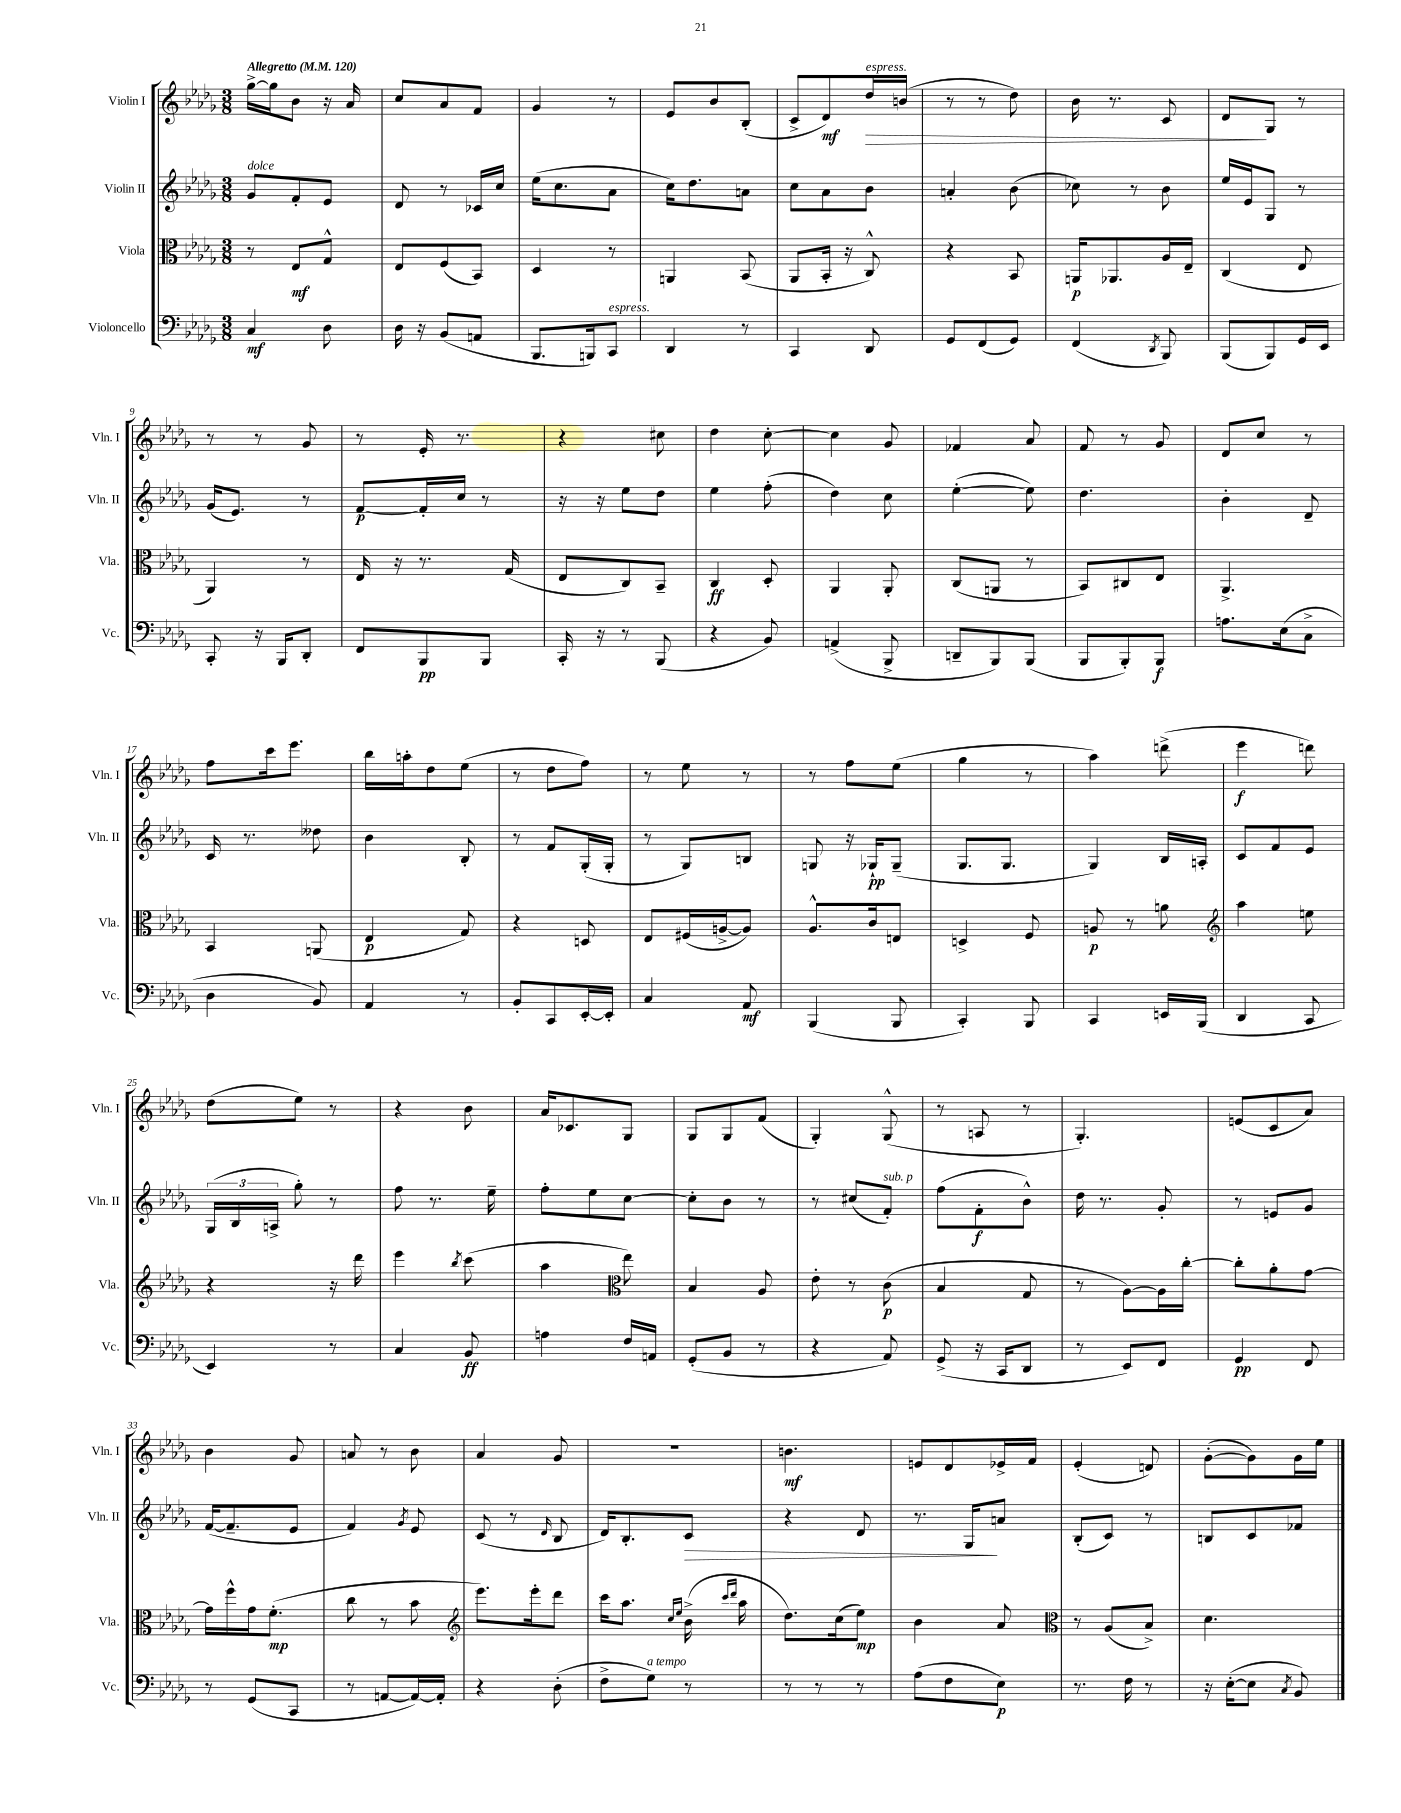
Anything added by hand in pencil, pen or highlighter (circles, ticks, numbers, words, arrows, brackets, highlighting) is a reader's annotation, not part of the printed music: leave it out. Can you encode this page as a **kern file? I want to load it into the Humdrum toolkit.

**kern	**kern	**kern	**kern
*staff4	*staff3	*staff2	*staff1
*clefF4	*clefC3	*clefG2	*clefG2
*k[b-e-a-d-g-]	*k[b-e-a-d-g-]	*k[b-e-a-d-g-]	*k[b-e-a-d-g-]
*M3/8	*M3/8	*M3/8	*M3/8
*MM120	*MM120	*MM120	*MM120
4C	8r	8g-	[16gg-^
.	.	.	16gg-]
.	8E-	8f'	8b-
8D-	8G-^^	8e-	16r
.	.	.	16a-
=	=	=	=
16D-	8E-	8d-	8cc
16r	.	.	.
(8BB-	(8F	8r	8a-
8AA	8BB-)	16c-	8f
.	.	16cc	.
=	=	=	=
8.BBB-	4D-	(16ee-	4g-
.	.	8.cc	.
16BBB)	.	.	.
8CC	8r	8a-	8r
=	=	=	=
4DD-	4AA	16cc)	8e-
.	.	8.dd-	.
.	.	.	8b-
8r	(8BB-	8a	(8B-'
=	=	=	=
4CC	8AA-	8cc	8c^
.	16BB-'	8a-	8d-)
.	16r	.	.
8DD-	8C^^)	8b-	16dd-
.	.	.	(16b
=	=	=	=
8GG-	4r	4a'	8r
(8FF	.	.	8r
8GG-)	8BB-	(8b-	8dd-)
=	=	=	=
(4FF	16AA	8cc-)	16b-
.	8.AA-	.	8.r
.	.	8r	.
8qDD-	.	.	.
8BBB-)	16A-	8b-	8c
.	16E-~	.	.
=	=	=	=
(8BBB-	(4C	16ee-	8d-
.	.	16e-	.
8BBB-)	.	8G-	8G-
16GG-	8E-	8r	8r
16EE-	.	.	.
=	=	=	=
8CC'	4AA-)	(16g-	8r
.	.	8.e-)	.
16r	.	.	8r
16BBB-	.	.	.
8DD-'	8r	8r	8g-
=	=	=	=
8FF	16E-	[8f	8r
.	16r	.	.
8BBB-	8.r	16f']	16e-'
.	.	16cc	8.r
8BBB-	.	8r	.
.	(16G-	.	.
=	=	=	=
16CC'	8E-	16r	4r
16r	.	16r	.
8r	8C)	8ee-	.
(8BBB-	8BB-~	8dd-	8cc#
=	=	=	=
4r	4C	4ee-	4dd-
8BB-)	8D-'	(8ff'	[8cc'
=	=	=	=
(4AA^	4AA-	4dd-)	4cc]
8BBB-^	8AA-'	8cc	8g-
=	=	=	=
8DD~	(8C	([4ee-'	4f-
8BBB-)	8AA	.	.
(8BBB-	8r	8ee-])	8a-
=	=	=	=
8BBB-	8BB-)	4.dd-	8f
8BBB-')	8C#	.	8r
8BBB-	8E-	.	8g-
=	=	=	=
8.A	4.AA-^	4b-'	8d-
.	.	.	8cc
(16E-	.	.	.
8C^	.	8d-~	8r
=	=	=	=
4D-	4BB-	16c	8ff
.	.	8.r	.
.	.	.	16ccc
.	.	.	8.eee-
8BB-)	(8AA	8dd--	.
=	=	=	=
4AA-	4E-	4b-	16bb-
.	.	.	16aa'
.	.	.	8dd-
8r	8G-)	8B-'	(8ee-
=	=	=	=
8BB-'	4r	8r	8r
8CC	.	8f	8dd-
[16EE-'	8D	(16G-'	8ff)
16EE-']	.	16G-'	.
=	=	=	=
4C	8E-	8r	8r
.	(16F#	8G-)	8ee-
.	[16A^	.	.
8AA-	8A])	8B	8r
=	=	=	=
(4BBB-	8.A-^^	8G	8r
.	.	16r	8ff
.	16c	16G-`	.
8BBB-	8E	(8G-~	(8ee-
=	=	=	=
4CC')	4D^	8.G-	4gg-
.	.	8.G-	.
8BBB-	8F	.	8r
=	=	=	=
4CC	8A	4G-)	4aa-)
.	8r	.	.
16EE	8a	16B-	(8ddd^
(16BBB-	.	16A'	.
=	=	=	=
*	*clefG2	*	*
4DD-	4aa-	8c	4eee-
.	.	8f	.
8CC	8ee	8e-	8ddd)
=	=	=	=
4EE-)	4r	(24G-	(8dd-
.	.	24B-	.
.	.	24A^	.
.	.	8gg-')	8ee-)
8r	16r	8r	8r
.	16ddd-	.	.
=	=	=	=
4C	4eee-	8ff	4r
.	.	8.r	.
.	8qbb-	.	.
8BB-	(8ccc	.	8b-
.	.	16ee-~	.
=	=	=	=
4A	4aa-	8ff'	16a-
.	.	.	8.c-
.	.	8ee-	.
*	*clefC3	*	*
16F	8ee-)	[8cc	8G-
16AA	.	.	.
=	=	=	=
(8GG-'	4B-	8cc']	8G-
8BB-	.	8b-	8G-
8r	8A-	8r	(8f
=	=	=	=
4r	8e-'	8r	4G-')
.	8r	(8cc#	.
8AA-)	(8c	8f')	(8G-^^
=	=	=	=
(8GG-^	4B-	(8ff	8r
16r	.	8f'	8A
16CC	.	.	.
8DD-	8G-	8b-^^)	8r
=	=	=	=
8r	8r	16dd-	4.G-')
.	.	8.r	.
8EE-)	[8A-)	.	.
8FF	16A-]	8g-'	.
.	[16cc'	.	.
=	=	=	=
4GG-	8cc']	8r	(8e
.	8a-'	8e	8c
8FF	[8g-	8g-	8a-)
=	=	=	=
8r	16g-]	([16f	4b-
.	16ff^^	8.f~]	.
(8GG-	16g-	.	.
.	(8.f'	.	.
8CC	.	8e-	8g-
=	=	=	=
8r	8cc	4f)	8a
[8AA	8r	.	8r
.	.	8qg-	.
16AA_)	8b-	8e-	8b-
16AA']	.	.	.
=	=	=	=
*	*clefG2	*	*
4r	8.eee-)	(8c	4a-
.	.	8r	.
.	16eee-'	.	.
.	.	16qqd-	.
(8D-'	8ddd-	8B-	8g-
=	=	=	=
8F^	16ccc	16d-)	4.r
.	8.aa-	8.B-'	.
8G-)	.	.	.
.	16qqcc	.	.
.	16qqee-	.	.
8r	(16b-^	8c	.
.	16qqccc	.	.
.	16qqddd-	.	.
.	16aa-	.	.
=	=	=	=
8r	8.dd-)	4r	4.b
8r	.	.	.
.	(16cc	.	.
8r	8ee-)	8d-	.
=	=	=	=
(8A-	4b-	8.r	8e
8F	.	.	8d-
.	.	16G-	.
8E-)	8a-	8a	16e-^
.	.	.	16f
=	=	=	=
*	*clefC3	*	*
8.r	8r	(8B-'	(4e-'
.	(8A-	8c)	.
16F	.	.	.
8r	8B-^)	8r	8d)
=	=	=	=
16r	4.d-	8B	([8g-'
([16E-'	.	.	.
8E-]	.	8c	8g-])
8qC	.	.	.
8BB-)	.	8f-	16g-
.	.	.	16ee-
==	==	==	==
*-	*-	*-	*-
